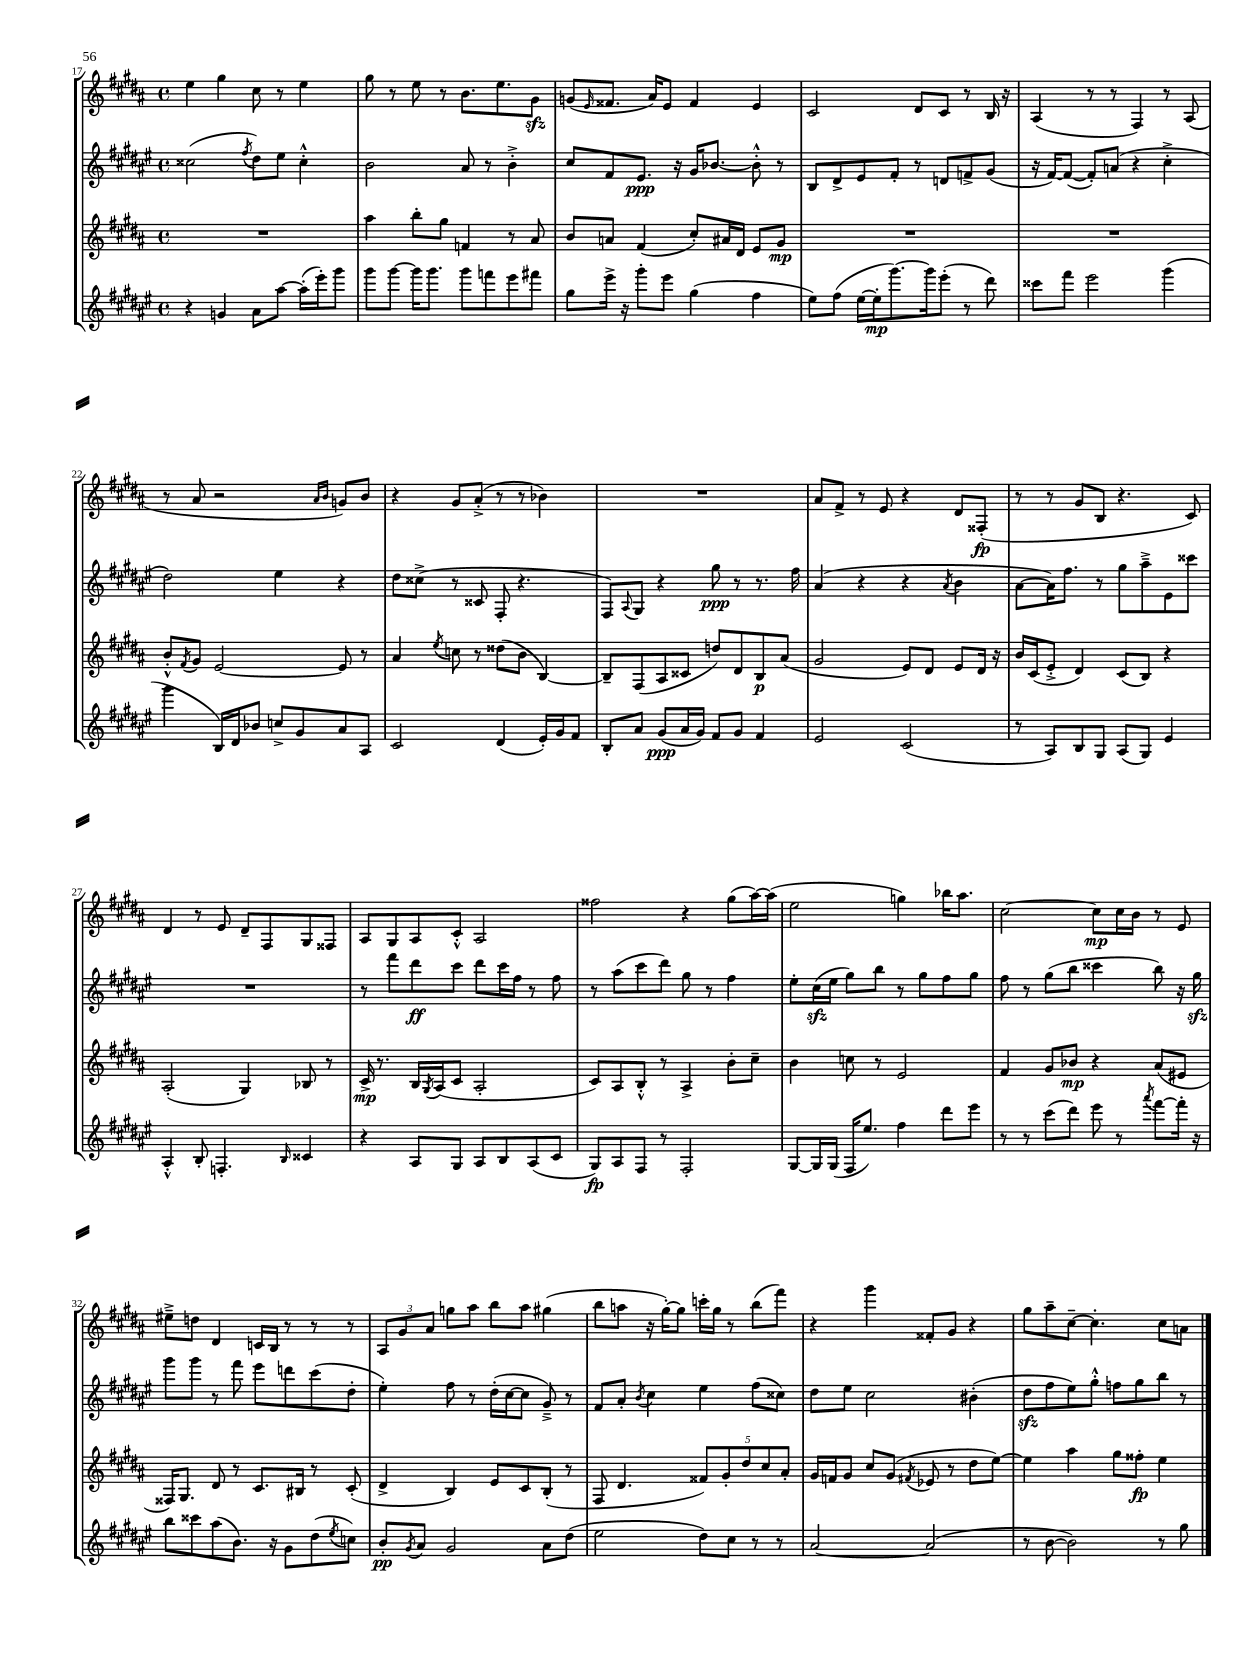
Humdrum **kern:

**kern	**kern	**kern	**kern
*staff4	*staff3	*staff2	*staff1
*clefG2	*clefG2	*clefG2	*clefG2
*k[f#c#g#d#a#e#]	*k[f#c#g#d#a#]	*k[f#c#g#d#a#e#]	*k[f#c#g#d#a#]
*M4/4	*M4/4	*M4/4	*M4/4
*met(c)	*met(c)	*met(c)	*met(c)
4r	1r	(2cc##	4ee
4g	.	.	4gg#
.	.	8qff#	.
8a#	.	8dd#)	8cc#
[8aa#	.	8ee#	8r
(16aa#']	.	4cc##'^^	4ee
16eee#')	.	.	.
8ggg#	.	.	.
=	=	=	=
8ggg#	4aa#	2b	8gg#
[8ggg#	.	.	8r
16ggg#]	8bb'	.	8ee
8.ggg#	.	.	.
.	8gg#	.	8r
8ggg#	4f	8a#	8.b
8fff	.	8r	.
.	.	.	8.ee
8eee#	8r	4b'^	.
8fff#	8a#	.	8g#
=	=	=	=
8gg#	8b	8cc#	(8g
.	.	.	16qqe
16eee#^	8a	8f#	8.f##
16r	.	.	.
8ggg#'	(4f#	8.e#	.
.	.	.	16a#)
8eee#	.	.	8e
.	.	16r	.
(4gg#	8cc#')	16g#	4f##
.	.	[8.b-	.
.	16a#	.	.
.	16d#	.	.
4ff#	8e	8b-'^^]	4e
.	8g#	8r	.
=	=	=	=
8ee#)	1r	8B	2c#
(8ff#	.	8d#^	.
[16ee#	.	8e#	.
16ee#']	.	.	.
[8.ggg#)	.	8f#'	.
.	.	8r	8d#
16ggg#]	.	.	.
(8eee#'	.	8d	8c#
8r	.	8f^	8r
8ddd#)	.	(8g#	16B
.	.	.	16r
=	=	=	=
8ccc##	1r	16r	(4A#
.	.	[16f#)	.
8fff#	.	(8f#_	.
2eee#	.	8f#'])	8r
.	.	(8a	8r
.	.	4r	4F#)
(4ggg#	.	4cc#'^	8r
.	.	.	(8A#
=	=	=	=
4ggg#	8b'^^	2dd#)	8r
.	8qf#	.	.
.	8g#	.	8a#
16B)	[2e	.	2r
16d#	.	.	.
8b-	.	.	.
8cc^	.	4ee#	.
8g#	.	.	.
.	.	.	16qqa#
.	.	.	16qqb
8a#	8e]	4r	8g)
8A#	8r	.	8b
=	=	=	=
2c#	4a#	8dd#	4r
.	.	(8cc##^	.
.	8qee	.	.
.	8cc	8r	8g#
.	8r	8c##	(8a#'^
(4d#	(8dd##	8F#'	8r
.	8b	4.r	8r
16e#')	[4B)	.	4b-)
16g#	.	.	.
8f#	.	.	.
=	=	=	=
8B'	8B~]	8F#)	1r
.	.	8qqA#	.
8a#	(8F#	8G#	.
(8g#	8A#	4r	.
16a#	8c##	.	.
16g#)	.	.	.
8f#	8dd)	8gg#	.
8g#	8d#	8r	.
4f#	8B	8.r	.
.	(8a#	.	.
.	.	16ff#	.
=	=	=	=
2e#	2g#	(4a#	8a#
.	.	.	8f#^
.	.	4r	8r
.	.	.	8e
(2c#	8e)	4r	4r
.	8d#	.	.
.	.	8qa#	.
.	8e	4b	8d#
.	16d#	.	(8F##'
.	16r	.	.
=	=	=	=
8r	16b	[8a#	8r
.	(16c#	.	.
8A#)	8e'^	16a#])	8r
.	.	8.ff#	.
8B	4d#)	.	8g#
8G#	.	8r	8B
(8A#	(8c#	8gg#	4.r
8G#)	8B)	8aa#~^	.
4e#	4r	8e#	.
.	.	8ccc##	8c#)
=	=	=	=
4A#'^^	(2A#'	1r	4d#
8B'	.	.	8r
4.F'	.	.	8e
.	4G#)	.	8d#~
.	.	.	8F#
16qqB	.	.	.
4c##	8B-	.	8G#
.	8r	.	8F##
=	=	=	=
4r	16c#^	8r	8A#
.	8.r	.	.
.	.	8fff#	8G#
8A#	16B	8ddd#	8A#
.	8qG#	.	.
.	(16A#	.	.
8G#	8c#	8ccc#	8c#'^^
8A#	2A#'	8ddd#	2A#
8B	.	16ccc#	.
.	.	16ff#	.
(8A#	.	8r	.
8c#	.	8ff#	.
=	=	=	=
8G#)	8c#)	8r	2ff##
8A#	8A#	(8aa#	.
8F#	8B'^^	8ccc#	.
8r	8r	8ddd#)	.
2F#'	4A#^	8gg#	4r
.	.	8r	.
.	8b'	4ff#	(8gg#
.	8cc#~	.	[16aa#)
.	.	.	(16aa#]
=	=	=	=
[8G#	4b	8ee#'	2ee
16G#]	.	(16cc#	.
(16G#	.	16ee#	.
16F#	8cc	8gg#)	.
8.ee#)	.	.	.
.	8r	8bb	.
4ff#	2e	8r	4gg)
.	.	8gg#	.
8ddd#	.	8ff#	16bb-
.	.	.	8.aa#
8eee#	.	8gg#	.
=	=	=	=
8r	4f#	8ff#	[2cc#
8r	.	8r	.
(8ccc#	8g#	(8gg#	.
8ddd#)	8b-	8bb	.
8eee#	4r	4ccc##	8cc#]
8r	.	.	16cc#
.	.	.	16b
8qaaa#	.	.	.
[8fff#	(8a#	8bb)	8r
16fff#']	8e#	16r	8e
16r	.	16gg#	.
=	=	=	=
8bb	16F##)	8ggg#	8ee#~^
.	8.G#	.	.
8ccc##	.	8ggg#	8dd
(8aa#	8d#	8r	4d#
8.b)	8r	8fff#	.
.	8.c#	8eee#	16c
16r	.	.	16B
8g#	.	8ddd	8r
.	16B#	.	.
(8dd#	8r	(8ccc#	8r
8qee#	.	.	.
8cc)	(8c#'	8dd#'	8r
=	=	=	=
8b'	4d#^	4ee#')	12A#
.	.	.	12g#
8qg#	.	.	.
8a#	.	.	.
.	.	.	12a#
2g#	4B)	8ff#	8gg
.	.	8r	8aa#
.	8e	(16dd#'	8bb
.	.	[16cc#	.
.	8c#	8cc#]	8aa#
8a#	(8B'	8g#~^)	(4gg#
(8dd#	8r	8r	.
=	=	=	=
2ee#	8F#	8f#	8bb
.	4.d#	8a#'	8aa
.	.	8qb	.
.	.	4cc#	16r
.	.	.	[16gg#')
.	.	.	8gg#]
8dd#)	10f##)	4ee#	16ccc'
.	.	.	16gg#
.	10g#'	.	.
8cc#	.	.	8r
.	10dd#	.	.
8r	.	(8ff#	(8bb
.	10cc#	.	.
8r	.	8cc##)	8fff#)
.	10a#'	.	.
=	=	=	=
[2a#	16g#	8dd#	4r
.	16f	.	.
.	8g#	8ee#	.
.	8cc#	2cc#	4ggg#
.	(8g#	.	.
.	8qf#	.	.
(2a#]	8e-	.	8f##'
.	8r	.	8g#
.	8dd#	(4b#'	4r
.	[8ee)	.	.
=	=	=	=
8r	4ee]	8dd#	8gg#
[8b	.	8ff#	8aa#~
2b])	4aa#	8ee#)	[8cc#~
.	.	8gg#'^^	4.cc#']
.	8gg#	8ff	.
.	8ff##'	8gg#	.
8r	4ee	8bb	8cc#
8gg#	.	8r	8a
==	==	==	==
*-	*-	*-	*-
